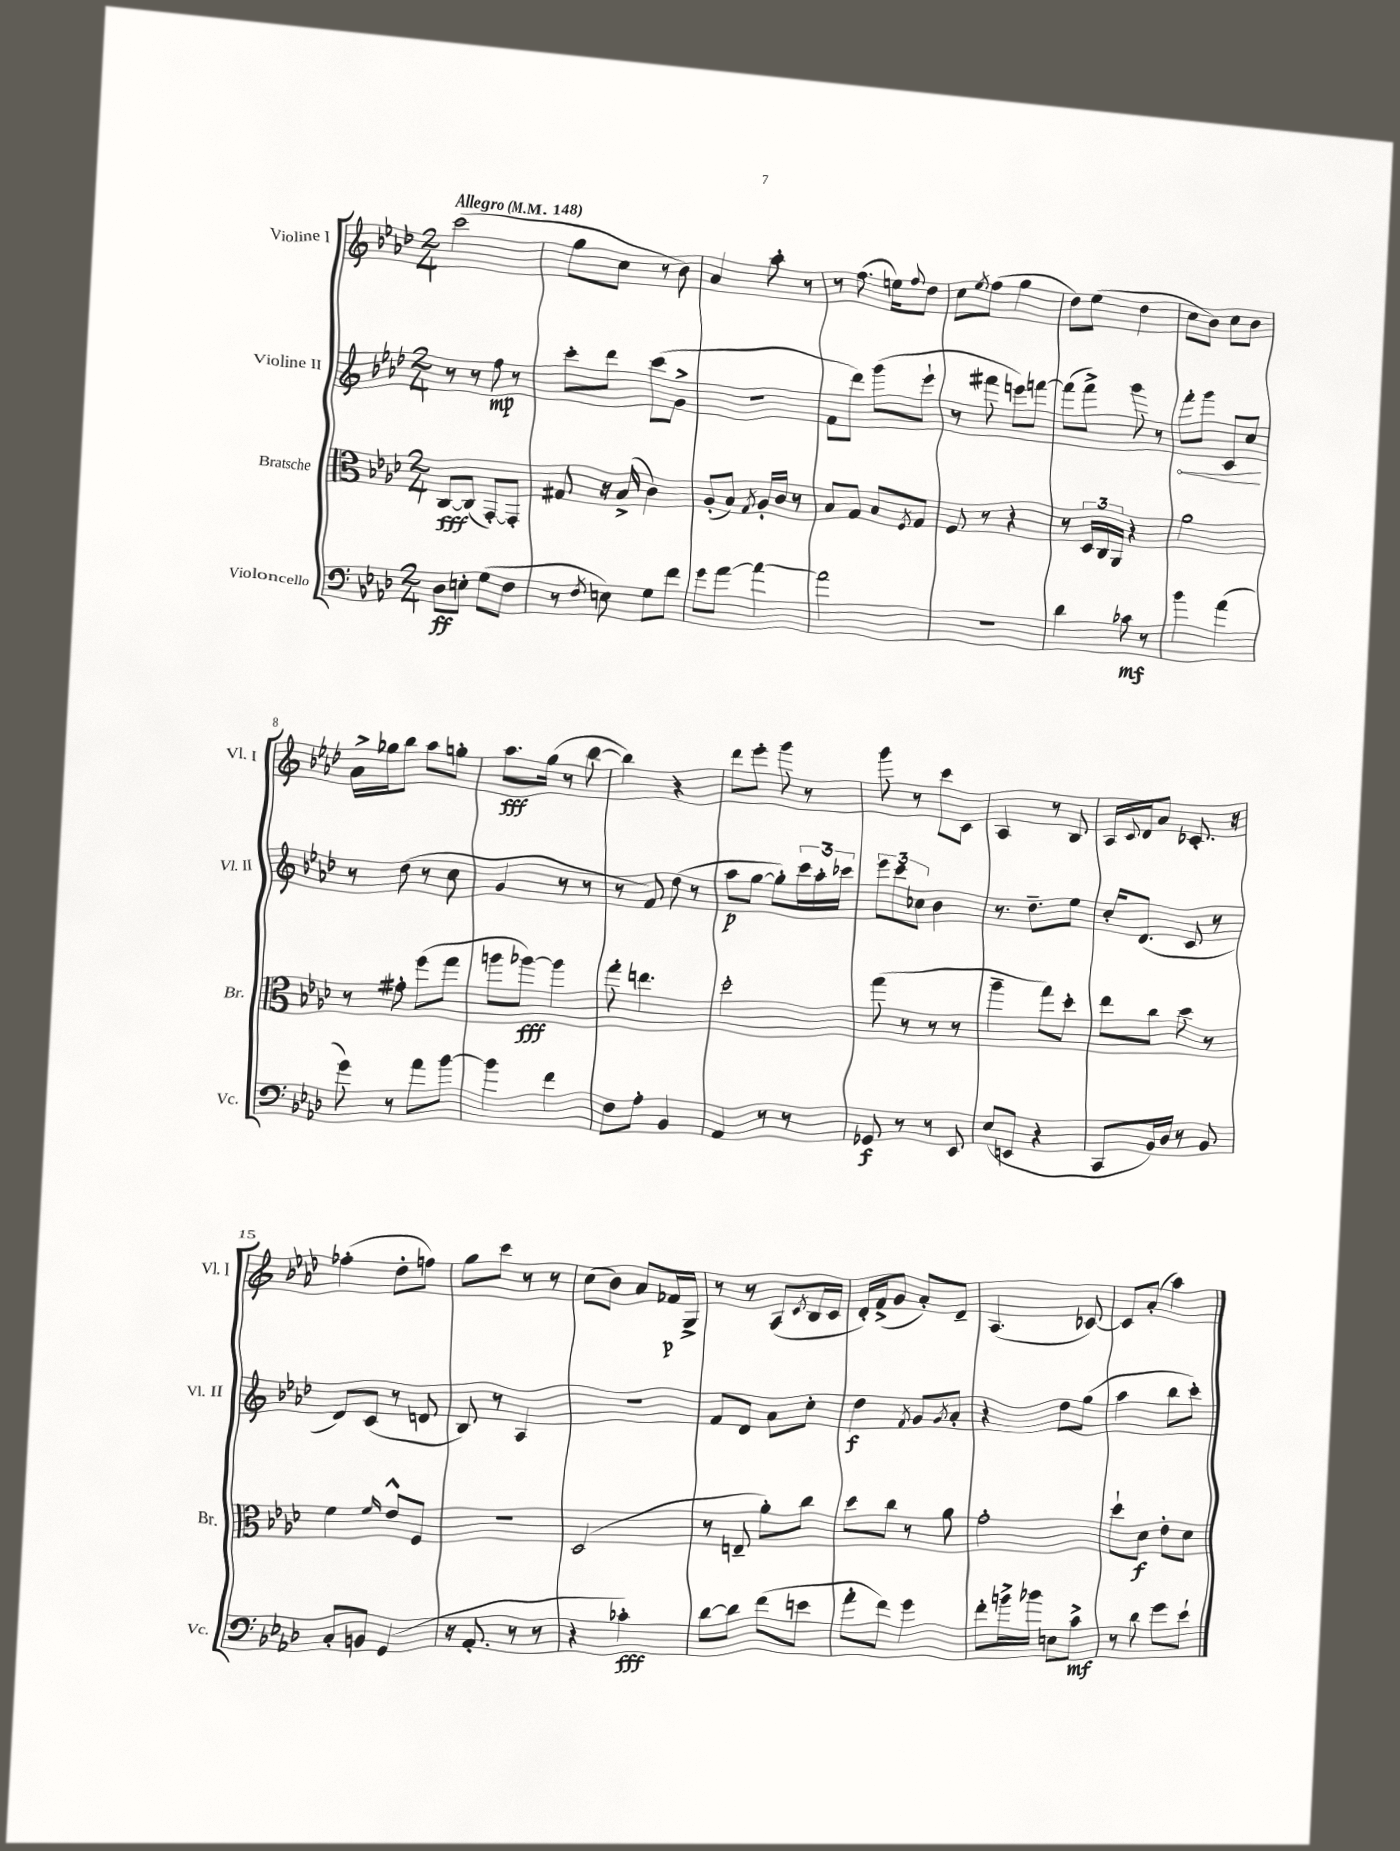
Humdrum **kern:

**kern	**kern	**kern	**kern
*staff4	*staff3	*staff2	*staff1
*clefF4	*clefC3	*clefG2	*clefG2
*k[b-e-a-d-]	*k[b-e-a-d-]	*k[b-e-a-d-]	*k[b-e-a-d-]
*M2/4	*M2/4	*M2/4	*M2/4
*MM148	*MM148	*MM148	*MM148
8D-	[8C	8r	(2ccc
8E'	(8C]	8r	.
(8G	[8GG')	8ff	.
8F	8GG']	8r	.
=	=	=	=
8r	8G#	8ccc'	8gg
8qF	.	.	.
8E)	16r	8ddd-	8cc
.	(16B-^	.	.
8G	4c)	(8ccc	8r
8f	.	8g^	8b-)
=	=	=	=
8g	(8A-'	2r	4a-
[8a-	8B-)	.	.
.	8qG	.	.
4a-_	16A-'	.	8aa-'
.	16c	.	.
.	8r	.	8r
=	=	=	=
2a-]	8B-	8f	8r
.	8G	8ddd-)	(8.ff
.	8B-	(8ggg	.
.	.	.	16ee)
.	8qF	.	8qqff
.	8G	8eee-`	8dd-
=	=	=	=
2r	8F	8r	8cc
.	.	.	8qee-
.	8r	8fff#	(8ff
.	4r	8eee)	4gg
.	.	[8fff	.
=	=	=	=
4d-	8r	(8fff]	8dd-)
.	24D-	8fff^)	(8ee-
.	24C	.	.
.	24AA-	.	.
8c-	4r	8ggg	4dd-
8r	.	8r	.
=	=	=	=
4b-	2a-	8fff'	8cc
.	.	8ggg	8b-)
(4a-	.	8c	8cc
.	.	8cc	8b-
=	=	=	=
8g)	8r	8r	16a-^
.	.	.	16gg-
8r	8g#'	(8dd-	8bb-
8a-	(8ff	8r	8aa-
[8b-	8gg	8cc	8gg'
=	=	=	=
4b-]	8aa	4g	8.aa-
.	[8aa-)	.	.
.	.	.	(16gg
4f	4aa-]	8r	8r
.	.	8r	[8bb-
=	=	=	=
8F	8gg'	8r	4bb-])
8A-'	4.ee	8f)	.
4BB-	.	(8dd-	4r
.	.	8r	.
=	=	=	=
4AA-	2dd-'	8aa-	8ddd-
.	.	[8gg	8eee-'
8r	.	8gg'])	8ggg
8r	.	24ccc	8r
.	.	24aa-'	.
.	.	24ccc-	.
=	=	=	=
8GG-	(8gg	12eee-	8ggg
.	.	12ccc	.
8r	8r	.	8r
.	.	12cc-	.
8r	8r	4b-	8ccc
8EE-	8r	.	8c
=	=	=	=
(8E-	4aa-~	8.r	4A-
8EE	.	.	.
.	.	8.dd-~	.
4r	8gg)	.	8r
.	8dd-'	8ee-	8B-
=	=	=	=
8CC	8ee-	16cc'	16A-
.	.	.	8qqc
.	.	(8.d-	16d-
16BB-)	8cc	.	8a-
16D-	.	.	.
8r	8dd-	8c	8.c-'
8BB-	8r	8r	.
.	.	.	16r
=	=	=	=
8C'	4f	8d-)	(4ff-'
8BB	.	(8c	.
.	16qqf	.	.
(4GG	8e-^^	8r	8dd-'
.	8F	8d	8ff)
=	=	=	=
16r	2r	8B-)	8gg
8.AA-'	.	.	.
.	.	8r	8ccc
8r	.	4A-	8r
8r	.	.	8r
=	=	=	=
4r	(2D-	2r	(8cc
.	.	.	8b-)
4c-')	.	.	8a-
.	.	.	16f-
.	.	.	16G^
=	=	=	=
[8d-	8r	8f	8r
8d-]	8E~	8d-	8r
(8f	8a-')	8a-	(8A-
.	.	.	8qc
8e	8cc	8cc'	16B-
.	.	.	16c
=	=	=	=
8a-'	8dd-	4dd-	16d-')
.	.	.	(16f^
8f)	8cc	.	8g
.	.	8qf	.
4g	8r	8g	8a-')
.	.	8qg	.
.	8a-	8a-'	8d-~
=	=	=	=
8f'	2g'	4r	(4.A-
16b^	.	.	.
16b-	.	.	.
8E	.	8dd-	.
8c^	.	(8gg	[8c-)
=	=	=	=
8r	8dd-`	4aa-	8c-]
8d-	8d-	.	(8a-'
8g	8e-'	8bb-	4aa-)
8e-`	8d-	8ccc')	.
==	==	==	==
*-	*-	*-	*-
